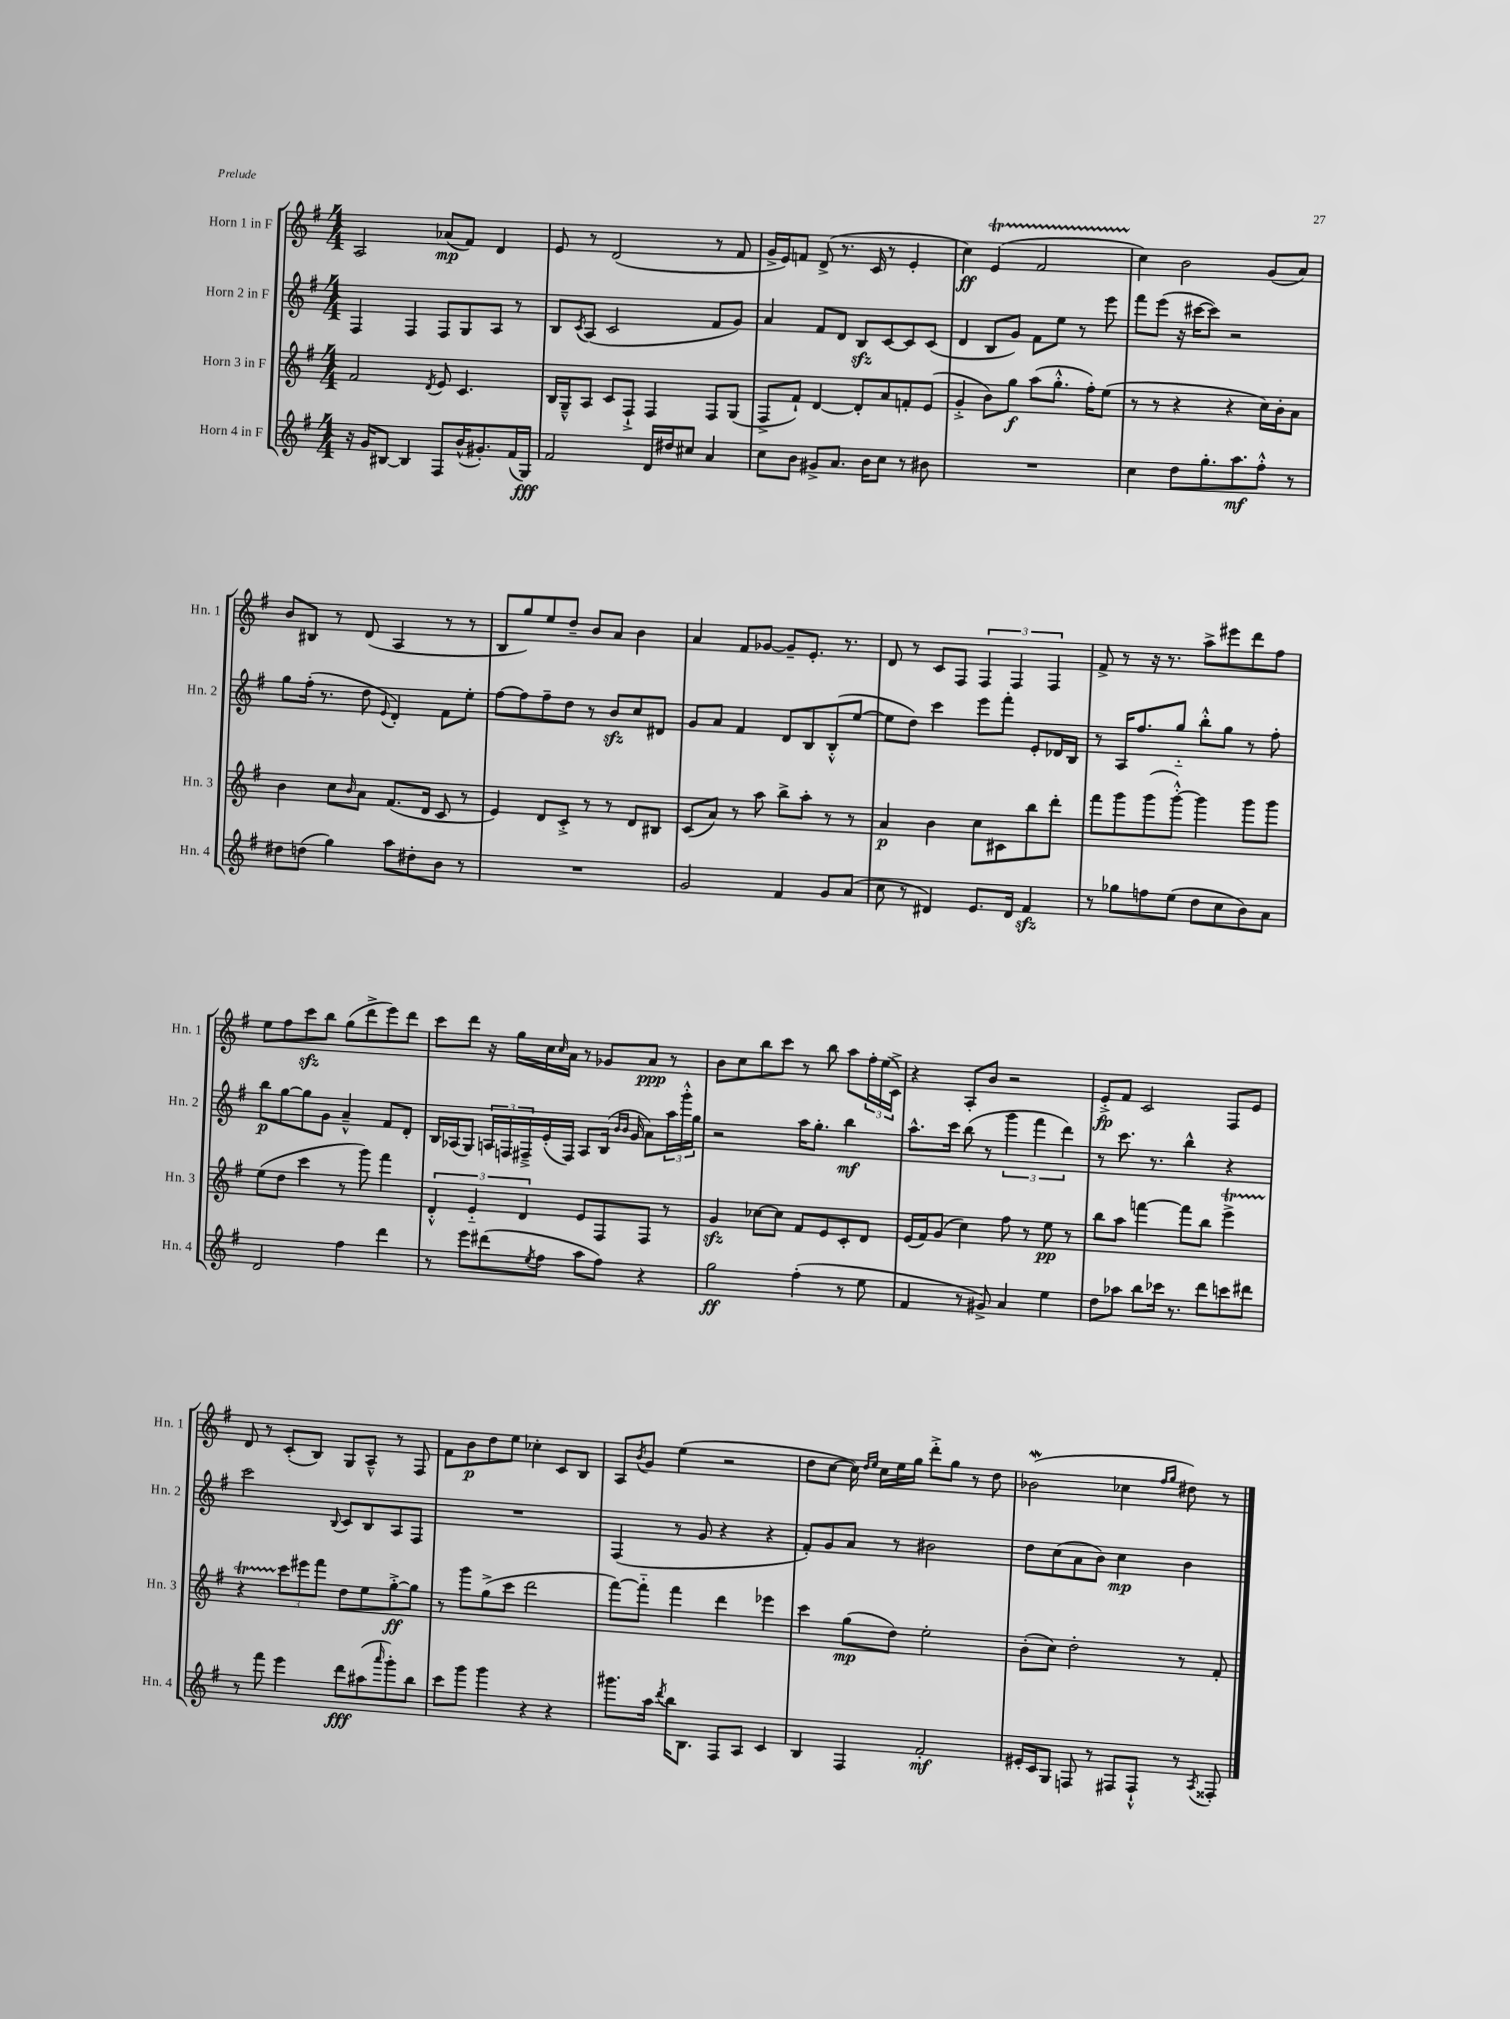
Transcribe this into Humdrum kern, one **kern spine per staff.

**kern	**kern	**kern	**kern
*staff4	*staff3	*staff2	*staff1
*clefG2	*clefG2	*clefG2	*clefG2
*k[f#]	*k[f#]	*k[f#]	*k[f#]
*M4/4	*M4/4	*M4/4	*M4/4
16r	2f#	4F#	2A
16g	.	.	.
[8B#	.	.	.
4B#]	.	4F#	.
.	8qd	.	.
8F#	8e	8F#	(8a-
(16b^^	4.c	8G	8f#)
8.g#')	.	.	.
.	.	8A	4d
(16f#	.	8r	.
16G)	.	.	.
=	=	=	=
2f#	16B	8B	8e
.	16G~^^	.	.
.	.	8qc	.
.	8A	(8A	8r
.	8c	2c	(2d
.	8F#`^	.	.
16d	4F#	.	.
16dd#	.	.	.
8cc#	.	.	.
4a	8F#	8f#	8r
.	(8G	8g)	8f#
=	=	=	=
8cc	8F#^	4a	16g^
.	.	.	16e)
8b	8f#`)	.	8f
8g#^	[4d	8f#	(8d^
8.a	.	8d	8.r
.	8d']	8B	.
16b	.	.	16c
8cc	8a	[8c	8r
8r	8f'	8c]	4e'
8b#	(8e	(8c	.
=	=	=	=
1r	4g'^	4d	4cc)
.	8b)	8B	(4e
.	8gg	8g)	.
.	(8aa	8f#	2f#
.	8.gg'^^	8ee	.
.	.	8r	.
.	16ff#')	.	.
.	(8ee	8eee	.
=	=	=	=
4cc	8r	8fff#	4cc)
.	8r	(8eee	.
8dd	4r	16r	2b
.	.	[16ccc#	.
8.gg'	.	8ccc#])	.
.	4r	2r	.
8.aa	.	.	.
8ff#'^^	16cc)	.	(8g
.	16b'	.	.
8r	8a	.	8a)
=	=	=	=
8dd#	4b	8gg	8b
(8dd	.	(16ff#'	8B#
.	.	8.r	.
4gg)	8cc	.	8r
.	16qqb	.	.
.	8a	8dd	(8d
.	.	8qqe	.
8aa	(8.f#	4d')	4A
8dd#'	.	.	.
.	16d	.	.
8b	8c	8f#	8r
8r	8r	8ee'	8r
=	=	=	=
1r	4e)	[8ff#	8B
.	.	8ff#]	8gg)
.	8d	8ff#~	8ee
.	8c'^	8dd	8dd~
.	8r	8r	8b
.	8r	8b	8a
.	8d	8cc	4b
.	8B#	8d#	.
=	=	=	=
2g	(8c	8g	4a
.	8a)	8a	.
.	8r	4f#	8f#
.	8aa	.	[8g-
4f#	8bb^	8d	8g-~]
.	8aa'	8B	8.e'
8g	8r	(8B'^^	.
.	.	.	8.r
(8a	8r	[8ee	.
=	=	=	=
8cc	4a	8ee]	8d
8r	.	8dd)	8r
4d#)	4b	4ccc	8c
.	.	.	8F#
8.e	8cc	8eee	6F#
.	8c#	8fff#'	.
.	.	.	6F#
16d#	.	.	.
4f#	8bb	8e'	.
.	.	.	6F#
.	8ddd'	16d-	.
.	.	16B	.
=	=	=	=
8r	8fff#	8r	8f#^
8gg-	8ggg	16A	8r
.	.	8.ff#	.
8ff	(8ggg	.	16r
.	.	.	8.r
(8ee	[8ggg'^^)	8gg'~	.
8dd	4ggg]	8bb'^^	8aa^
8cc	.	8gg	8eee#
8b)	8ggg	8r	8ddd
8a	8ggg	8ff#'	8ff#
=	=	=	=
2d	(8ee	8bb	8ee
.	8dd	[8gg	8ff#
.	4ccc	8gg]	8ccc
.	.	8g	8bb
4ff#	8r	4a~^^	(8gg
.	8ggg)	.	8ddd^
4ddd	4fff#	8f#	8eee)
.	.	8d'	8ddd
=	=	=	=
8r	6d'^^	16B	8ccc
.	.	(16A-	.
8eee	.	8G)	8ddd
.	6e'~	.	.
(8ddd#	.	24A	16r
.	.	24F	.
.	.	.	16gg
.	6d	24F#~^	.
8qee	.	.	.
8ff#	.	(16e'	16cc
.	.	.	16qqcc
.	.	16F#)	16a
8aa	8e	8A	8r
8ff#)	8F#	(16B	8g-
.	.	16qqb	.
.	.	16qqb	.
.	.	16g	.
4r	8F#	8a)	8a
.	8r	24aa	8r
.	.	24ggg'^^	.
.	.	24gg	.
=	=	=	=
2gg	4g	2r	8b
.	.	.	8cc
.	[8cc-	.	8bb
.	8cc-]	.	8ccc
(4ff#'	8f#	16aa	8r
.	.	8.gg'	.
.	8e	.	8bb
8r	8c'	4bb	8aa
8ee	8d	.	24ff#'
.	.	.	(24ee
.	.	.	24c^)
=	=	=	=
4f#	(16e	8.aa^^	4r
.	16f#)	.	.
.	(8g	.	.
.	.	16ccc	.
8r	4cc)	(8bb	8A'
8g#^)	.	8r	8b
4a	8ff#	6ggg	2r
.	8r	.	.
.	.	6fff#	.
4ee	8ee	.	.
.	.	6ddd)	.
.	8r	.	.
=	=	=	=
8dd	8bb	8r	8e'^
8aa-	8aa	8.ccc	8f#
8bb	[4fff	.	2c
.	.	8.r	.
16ccc-	.	.	.
8.r	.	.	.
.	8fff]	4bb^^	.
8ddd	8bb	.	.
8ccc	4eee^	4r	8F#
8ddd#	.	.	8e
=	=	=	=
8r	4r	2ccc	8d
8fff#	.	.	8r
4eee	12ccc	.	(8c'
.	12eee#	.	.
.	.	.	8B)
.	12fff#	.	.
.	.	8qqB	.
8ddd	8dd	8c	8G
(8aa#	8ee	8B	8A~^^
16qqaaa	.	.	.
8ggg')	[8gg'^	8A	8r
8bb	8gg]	8F#	8F#
=	=	=	=
8ccc	8r	1r	8f#
8ggg	8ggg	.	8b
4ggg	(8gg^	.	8dd
.	8ccc	.	8ee
4r	2ddd	.	4cc-'
4r	.	.	8c
.	.	.	8B
=	=	=	=
8.ggg#	[8fff#)	(4F#	8A
.	.	.	8qb
.	8fff#'~]	.	8g
16aa	.	.	.
8qddd	.	.	.
16bb	4fff#	8r	(4ee
8.B	.	.	.
.	.	8g	.
8F#	4ddd	4r	2r
8A	.	.	.
4c	4eee-	4r	.
=	=	=	=
4B	4ccc	8f#')	8dd
.	.	8g	[8cc
4F#	(8gg	8a	16cc])
.	.	.	16qqdd
.	.	.	16qqee
.	.	.	16cc
.	8dd)	8r	16ee
.	.	.	16gg
2f#'	2ee'	2b#	8ddd'^
.	.	.	8gg
.	.	.	8r
.	.	.	8dd
=	=	=	=
16e#'	(8b'	8dd	(2b-
16c	.	.	.
8G	8cc)	(8cc	.
8F	2dd'	8a	.
8r	.	8b)	.
8F#	.	4cc	4cc-
8F#`^^	.	.	.
.	.	.	16qqff#
.	.	.	16qqgg
8r	8r	4b	8dd#)
8qA	.	.	.
8F##'	8f#'	.	8r
==	==	==	==
*-	*-	*-	*-
